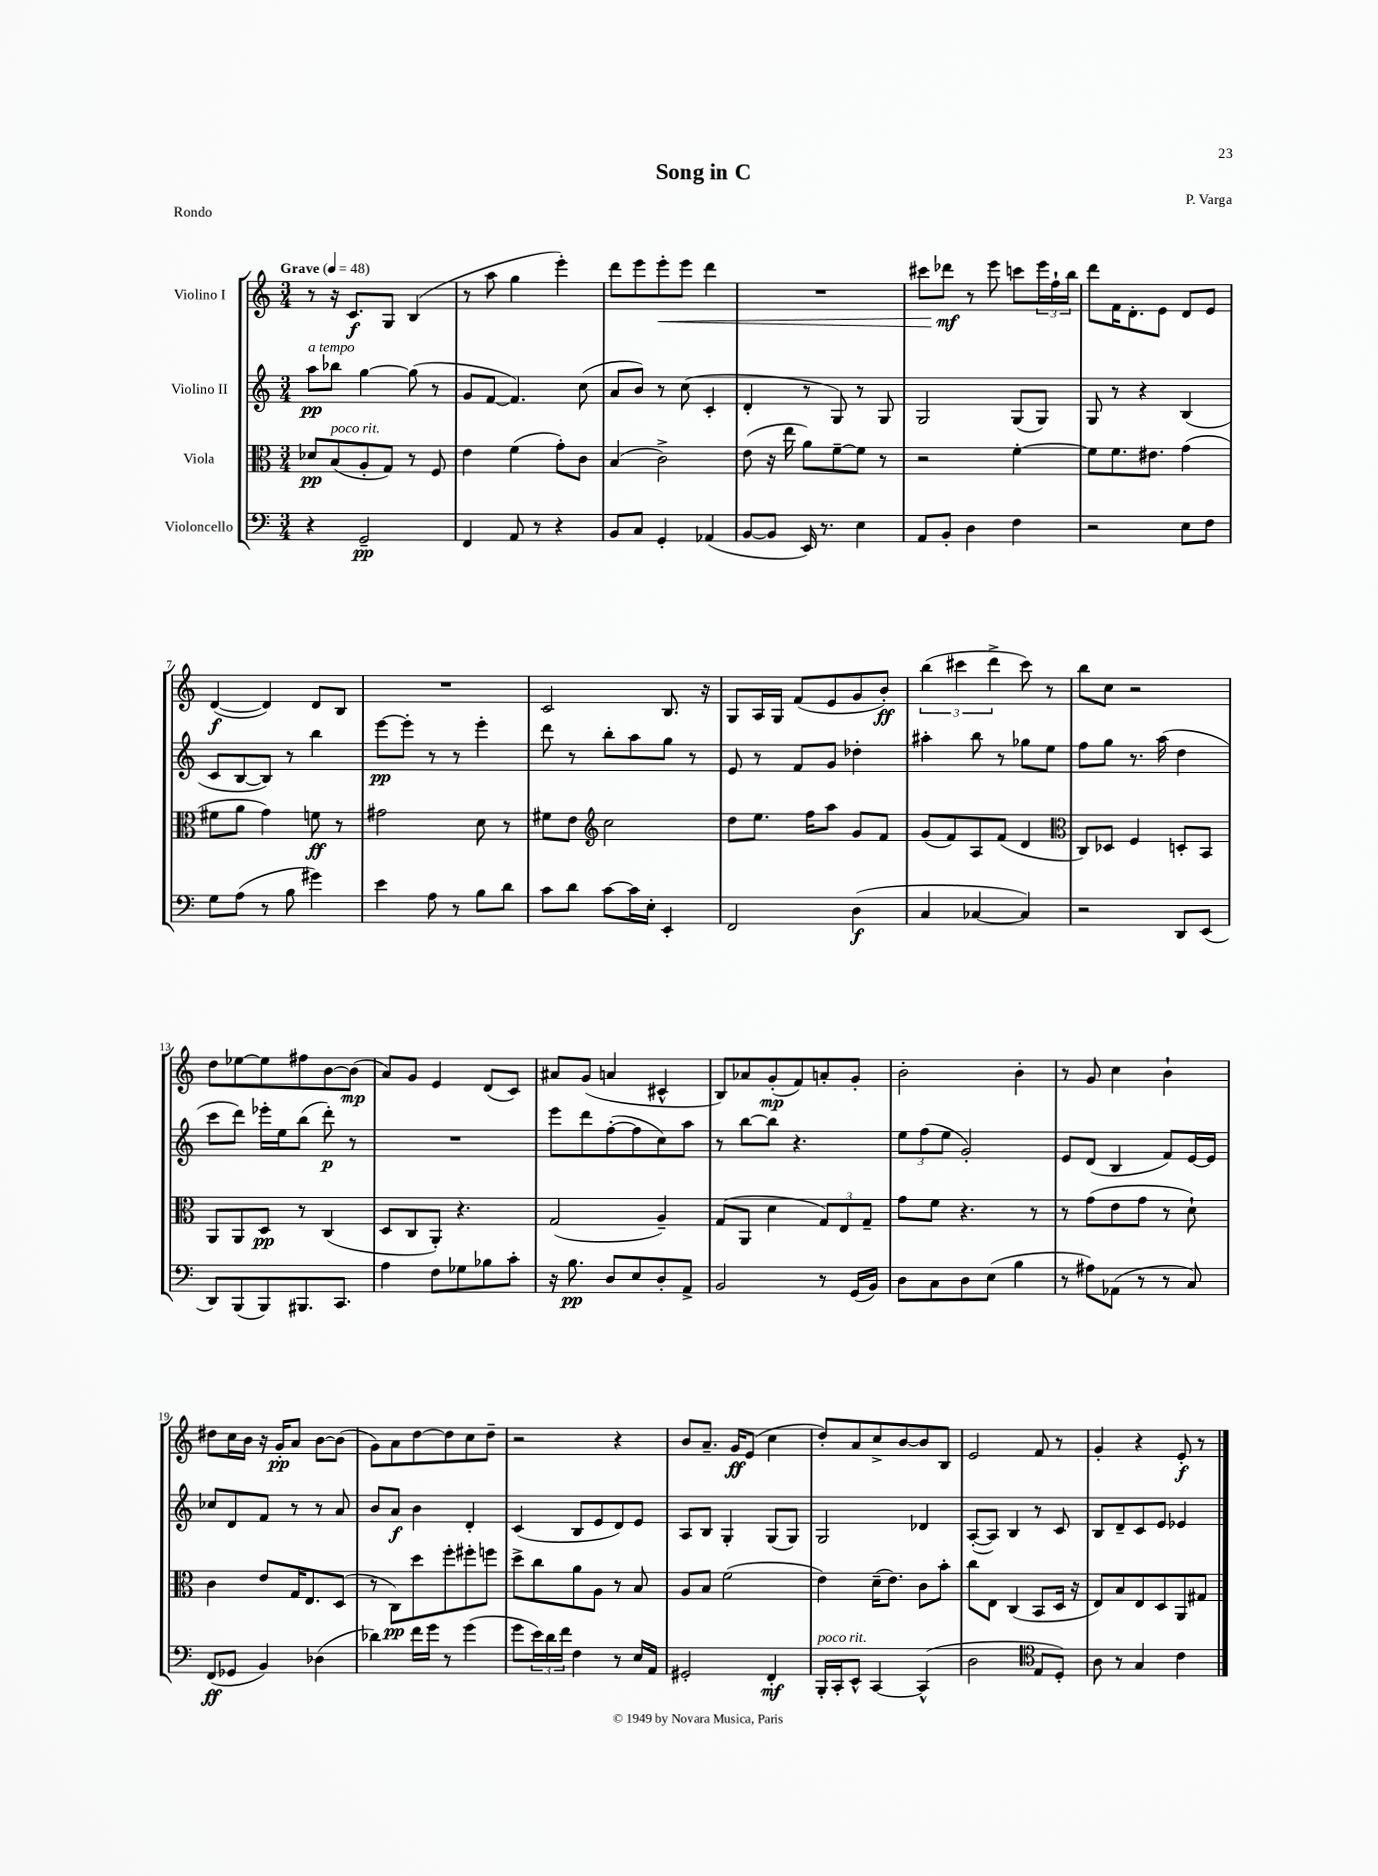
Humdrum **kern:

**kern	**dynam	**kern	**dynam	**kern	**dynam	**kern	**dynam
*part4	*part4	*part3	*part3	*part2	*part2	*part1	*part1
*staff4	*staff4	*staff3	*staff3	*staff2	*staff2	*staff1	*staff1
*I"Violoncello	*	*I"Viola	*	*I"Violino II	*	*I"Violino I	*
*clefF4	*	*clefC3	*	*clefG2	*	*clefG2	*
*k[]	*	*k[]	*	*k[]	*	*k[]	*
*M3/4	*	*M3/4	*	*M3/4	*	*M3/4	*
*MM48	*	*MM48	*	*MM48	*	*MM48	*
=1	=1	=1	=1	=1	=1	=1	=1
!	!	!	!	!	!	!LO:TX:a:B:t=Grave	!
!	!	!	!	!LO:TX:a:i:t=a tempo	!	!	!
4r	.	8d-X/L	pp	8aa\L	pp	8r	.
!	!	!LO:TX:a:i:t=poco rit.	!	!	!	!	!
.	.	(8B/	.	8bb-X\J	.	16r	.
.	.	.	.	.	.	8.c/L	f
2GG~/	pp	8A'/	.	[4gg\	.	.	.
.	.	8G/J)	.	.	.	8G/J	.
.	.	8r	.	(8gg\]	.	(4B/	.
.	.	8F/	.	8r	.	.	.
=2	=2	=2	=2	=2	=2	=2	=2
4FF/	.	4e\	.	8g/L	.	8r	.
.	.	.	.	[8f/J	.	8aa\	.
8AA/	.	(4f\	.	4.f/])	.	4gg\	.
8r	.	.	.	.	.	.	.
4r	.	8g'\L)	.	.	.	4eee'\)	.
.	.	8c\J	.	(8cc\	.	.	.
=3	=3	=3	=3	=3	=3	=3	=3
8BB/L	.	(4B/	.	8a/L	.	8ddd\L	.
8C/J	.	.	.	8b/J)	.	8eee\	.
!	!	!	!	!	!	!	!LO:HP:b
4GG'/	.	2c^\)	.	8r	.	8eee'\	<
.	.	.	.	(8cc\	.	8eee\J	.
(4AA-X/	.	.	.	4c'/	.	4ddd\	.
=4	=4	=4	=4	=4	=4	=4	=4
[8BB/L	.	(8e\	.	4d'/	.	2.r	.
8BB/J]	.	16r	.	.	.	.	.
.	.	16ee\	.	.	.	.	.
16EE/)	.	8a\L)	.	8r	.	.	.
8.r	.	.	.	.	.	.	.
.	.	[8f~\	.	8G/)	.	.	.
4E\	.	8f\J]	.	8r	.	.	.
.	.	8r	.	8G/	.	.	.
=5	=5	=5	=5	=5	=5	=5	=5
8AA/L	.	2r	.	2G/	.	8ccc#X\L	.
8BB'/J	.	.	.	.	.	8ddd-X\J	mf
4D\	.	.	.	.	.	8r	[
.	.	.	.	.	.	8eee\	.
4F\	.	[4f'\	.	(8G/L	.	8cccn\L	.
.	.	.	.	8G/J)	.	24eee\L	.
.	.	.	.	.	.	24ff`\	.
.	.	.	.	.	.	24bb\JJ	.
=6	=6	=6	=6	=6	=6	=6	=6
2r	.	8f\L]	.	8G/	.	8ddd\L	.
.	.	8.f\	.	8r	.	16f\K	.
.	.	.	.	.	.	8.d'\	.
.	.	.	.	4r	.	.	.
.	.	8.e#X\J	.	.	.	.	.
.	.	.	.	.	.	8e\J	.
8E\L	.	(4g\	.	(4B/	.	8d/L	.
8F\J	.	.	.	.	.	8e/J	.
!!LO:LB:g=z
=7	=7	=7	=7	=7	=7	=7	=7
8G\L	.	8f#X\L	.	8c/L	.	([4d/	f
(8A\J	.	8a\J	.	[8B/	.	.	.
8r	.	4g\)	.	8B/J])	.	4d/])	.
8B\	.	.	.	8r	.	.	.
4g#X\)	.	8fn\	ff	4bb\	.	8d/L	.
.	.	8r	.	.	.	8B/J	.
=8	=8	=8	=8	=8	=8	=8	=8
4e\	.	2g#X\	.	[8eee\L	pp	2.r	.
.	.	.	.	8eee'\J]	.	.	.
8A\	.	.	.	8r	.	.	.
8r	.	.	.	8r	.	.	.
8B\L	.	8d\	.	4eee'\	.	.	.
8d\J	.	8r	.	.	.	.	.
=9	=9	=9	=9	=9	=9	=9	=9
8c\L	.	8f#X\L	.	8ddd\	.	2c/	.
8d\J	.	8e\J	.	8r	.	.	.
*	*	*clefG2	*	*	*	*	*
[8c\L	.	2cc\	.	8bb'\L	.	.	.
16c\L]	.	.	.	8aa\	.	.	.
16E'\JJ	.	.	.	.	.	.	.
4EE'/	.	.	.	8gg\J	.	8.B/	.
.	.	.	.	8r	.	.	.
.	.	.	.	.	.	16r	.
=10	=10	=10	=10	=10	=10	=10	=10
2FF/	.	8dd\L	.	8e/	.	8G/L	.
.	.	8.ee\J	.	8r	.	16A/L	.
.	.	.	.	.	.	16G/JJ	.
.	.	.	.	8f/L	.	(8f/L	.
.	.	16ff\KL	.	.	.	.	.
.	.	8aa\J	.	8g/J	.	8e/	.
(4D\	f	8g/L	.	4dd-X'\	.	8g/	.
.	.	8f/J	.	.	.	8b'/J)	ff
=11	=11	=11	=11	=11	=11	=11	=11
4C/	.	(8g/L	.	4aa#X'\	.	(6bb\	.
.	.	8f/)	.	.	.	.	.
.	.	.	.	.	.	6ccc#X\	.
[4C-X/	.	8A/	.	8bb\	.	.	.
.	.	.	.	.	.	6ddd^\	.
.	.	(8f/J	.	8r	.	.	.
4C-/])	.	4d/	.	8gg-X\L	.	8ccc#\)	.
.	.	.	.	8ee\J	.	8r	.
=12	=12	=12	=12	=12	=12	=12	=12
*	*	*clefC3	*	*	*	*	*
2r	.	8C/L)	.	8ff\L	.	8bb\L	.
.	.	8D-X/J	.	8gg\J	.	8cc\J	.
.	.	4F/	.	8.r	.	2r	.
.	.	.	.	(16aa\	.	.	.
8DD/L	.	8Dn'/L	.	4dd\	.	.	.
(8EE/J	.	8BB/J	.	.	.	.	.
!!LO:LB:g=z
=13	=13	=13	=13	=13	=13	=13	=13
8DD/L)	.	8AA/L	.	8ccc\L	.	8dd\L	.
(8BBB/	.	8AA/	.	8ddd\J)	.	[8ee-X\	.
8BBB/)	.	8D/J	pp	16eee-X'\LL	.	8ee-\]	.
.	.	.	.	16ee\J	.	.	.
8.BBB#X/	.	8r	.	(8bb\J	.	8ff#X\	.
.	.	(4C/	.	8ddd'\)	p	[8b\	.
8.CC/J	.	.	.	.	.	.	.
.	.	.	.	8r	.	(8b\J]	mp
=14	=14	=14	=14	=14	=14	=14	=14
4A\	.	8D/L	.	2.r	.	8a/L)	.
.	.	8C/	.	.	.	8g/J	.
8F\L	.	8AA'/J)	.	.	.	4e/	.
8G-X\	.	4.r	.	.	.	.	.
8B-X\	.	.	.	.	.	(8d/L	.
8c'\J	.	.	.	.	.	8c/J)	.
=15	=15	=15	=15	=15	=15	=15	=15
16r	.	(2G/	.	8eee\L	.	8a#X/L	.
8.B\	pp	.	.	.	.	.	.
.	.	.	.	8ddd\	.	(8g/J	.
8D/L	.	.	.	([8ff'\	.	4an/	.
8E/	.	.	.	8ff\]	.	.	.
8D'/	.	4A~/)	.	8cc\)	.	4c#X^^/	.
8AA^/J	.	.	.	8aa\J	.	.	.
=16	=16	=16	=16	=16	=16	=16	=16
2BB/	.	(8G/L	.	8r	.	8B/L)	.
.	.	8AA/J	.	[8bb\L	.	8a-X/	.
.	.	4d\	.	8bb\J]	.	(8g'/	mp
.	.	.	.	4.r	.	8f/)	.
8r	.	12G/L)	.	.	.	8an'/	.
.	.	12E/	.	.	.	.	.
(16GG/LL	.	.	.	.	.	8g'/J	.
.	.	12G~/J	.	.	.	.	.
16BB/JJ)	.	.	.	.	.	.	.
=17	=17	=17	=17	=17	=17	=17	=17
8D\L	.	8g\L	.	12ee\L	.	2b'\	.
.	.	.	.	(12ff\	.	.	.
8C\	.	8f\J	.	.	.	.	.
.	.	.	.	12ee\J	.	.	.
8D\	.	4.r	.	2g'/)	.	.	.
(8E\J	.	.	.	.	.	.	.
4B\	.	.	.	.	.	4b'\	.
.	.	8r	.	.	.	.	.
=18	=18	=18	=18	=18	=18	=18	=18
8r	.	8r	.	8e/L	.	8r	.
8A#X\L)	.	(8g\L	.	(8d/J	.	8g/	.
(8AA-X\J	.	8e\	.	4B/	.	4cc\	.
8r	.	8g\J	.	.	.	.	.
8r	.	8r	.	8f/L)	.	4b`\	.
8C/)	.	8d`\)	.	[16e/L	.	.	.
.	.	.	.	16e/JJ]	.	.	.
!!LO:LB:g=z
=19	=19	=19	=19	=19	=19	=19	=19
(8FF/L	ff	4c\	.	8cc-X/L	.	8dd#X\L	.
8GG-X/J	.	.	.	8d/	.	16cc\L	.
.	.	.	.	.	.	16b\JJ	.
4BB/)	.	8e/L	.	8f/J	.	16r	.
.	.	.	.	.	.	16g'/KL	pp
.	.	16G/K	.	8r	.	8a/J	.
.	.	8.E/	.	.	.	.	.
(4D-X\	.	.	.	8r	.	[8b\L	.
.	.	(8D/J	.	8a/	.	(8b\J]	.
=20	=20	=20	=20	=20	=20	=20	=20
4d-X\)	.	8r	.	8b/L	.	8g\L)	.
.	.	8C\L)	pp	8a/J	f	8a\	.
16f\LL	.	8dd\	.	4b\	.	[8dd\	.
16g\JJ	.	.	.	.	.	.	.
8r	.	8ff'\	.	.	.	8dd\]	.
(4g\	.	8ff#X'\	.	4d'/	.	8cc\	.
.	.	8ffn\J	.	.	.	8dd~\J	.
=21	=21	=21	=21	=21	=21	=21	=21
8g\L	.	8dd^\L	.	(4c/	.	2r	.
24e\L)	.	8cc\	.	.	.	.	.
24d\	.	.	.	.	.	.	.
24f\JJ	.	.	.	.	.	.	.
4F\	.	8a\	.	8B/L	.	.	.
.	.	8A\J	.	8e/	.	.	.
8r	.	8r	.	8d/)	.	4r	.
16E/LL	.	8B/	.	8e/J	.	.	.
16AA/JJ	.	.	.	.	.	.	.
=22	=22	=22	=22	=22	=22	=22	=22
2GG#X'/	.	8A/L	.	8A/L	.	8b/L	.
.	.	8B/J	.	8B/J	.	8.a~/J	.
.	.	(2f\	.	4G'/	.	.	.
.	.	.	.	.	.	16g/KL	ff
.	.	.	.	.	.	(8e/J	.
4FF'/	mf	.	.	(8G/L	.	4cc\	.
.	.	.	.	8G/J)	.	.	.
=23	=23	=23	=23	=23	=23	=23	=23
!LO:TX:a:i:t=poco rit.	!	!	!	!	!	!	!
16BBB'/LL	.	4e\)	.	2G/	.	8dd'/L)	.
16CC'/J	.	.	.	.	.	.	.
8EE^^/J	.	.	.	.	.	8a/	.
[4CC/	.	(16d~\KL	.	.	.	8cc^/	.
.	.	8.e\J)	.	.	.	.	.
.	.	.	.	.	.	[8b/	.
(4CC^^/]	.	8c\L	.	4d-X/	.	8b/]	.
.	.	8b'\J	.	.	.	8B/J	.
=24	=24	=24	=24	=24	=24	=24	=24
2D\	.	8cc\L	.	([8A'/L	.	2e/	.
.	.	8E\J	.	8A/J])	.	.	.
.	.	(4C/	.	4B/	.	.	.
*clefC4	*	*	*	*	*	*	*
8E/L	.	8BB/L	.	8r	.	8f/	.
8D'/J)	.	16D/Jk	.	8c/	.	8r	.
.	.	16r	.	.	.	.	.
=25	=25	=25	=25	=25	=25	=25	=25
8A\	.	8E/L)	.	8B/L	.	4g'/	.
8r	.	8B/	.	8d~/	.	.	.
4G/	.	8E/	.	8c/	.	4r	.
.	.	8D/	.	8e/J	.	.	.
4c\	.	8AA/	.	4e-X/	.	8e'/	f
.	.	8G#X/J	.	.	.	8r	.
==	==	==	==	==	==	==	==
*-	*-	*-	*-	*-	*-	*-	*-
